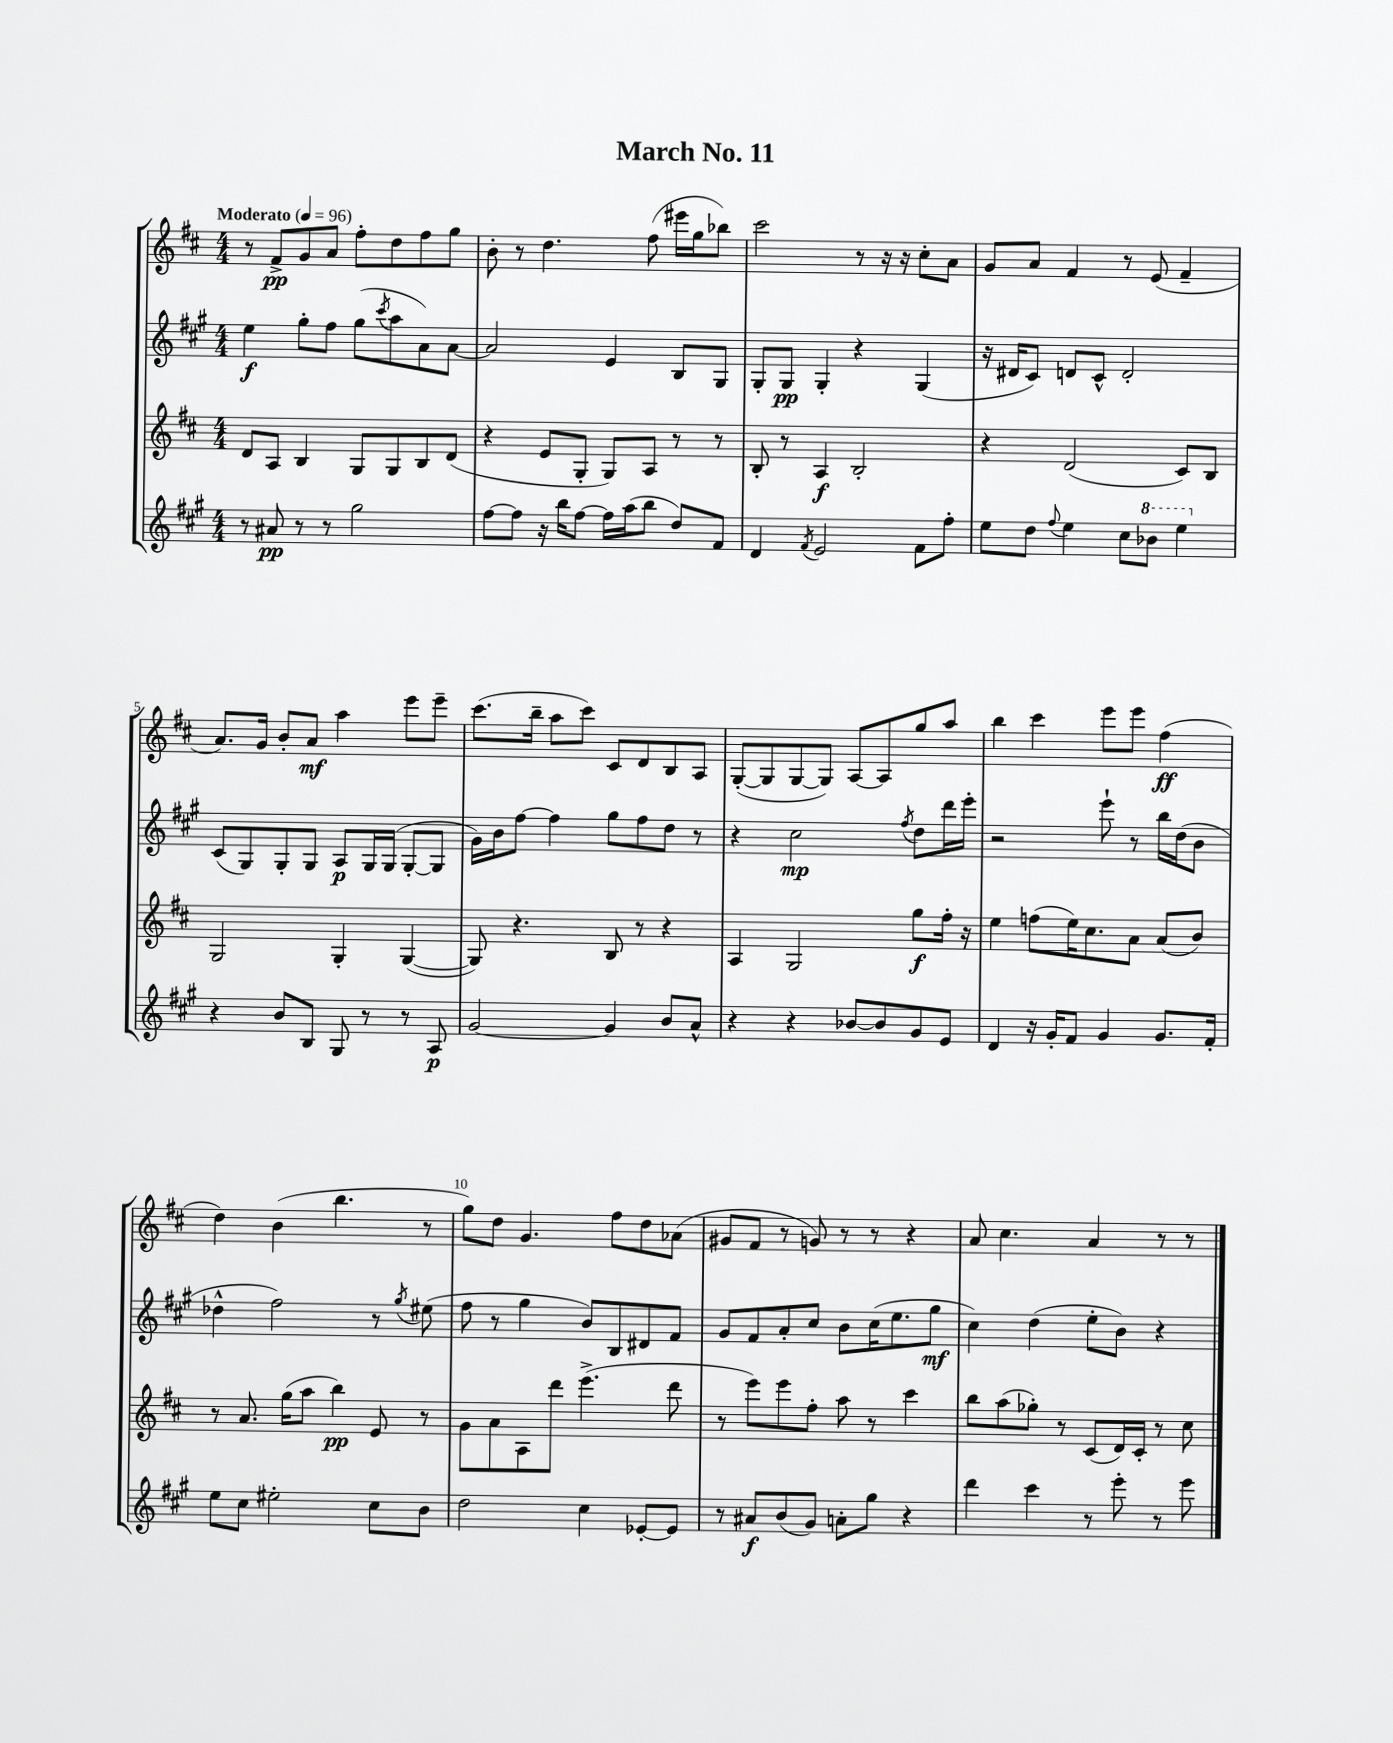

**kern	**dynam	**kern	**dynam	**kern	**dynam	**kern	**dynam
*part4	*part4	*part3	*part3	*part2	*part2	*part1	*part1
*staff4	*staff4	*staff3	*staff3	*staff2	*staff2	*staff1	*staff1
*clefG2	*	*clefG2	*	*clefG2	*	*clefG2	*
*k[f#c#g#]	*	*k[f#c#]	*	*k[f#c#g#]	*	*k[f#c#]	*
*M4/4	*	*M4/4	*	*M4/4	*	*M4/4	*
*MM96	*	*MM96	*	*MM96	*	*MM96	*
=1	=1	=1	=1	=1	=1	=1	=1
!	!	!	!	!	!	!LO:TX:a:B:t=Moderato	!
8r	.	8d/L	.	4ee\	f	8r	.
8a#X/	pp	8A/J	.	.	.	8f#^/L	pp
8r	.	4B/	.	8gg#'\L	.	8g/	.
8r	.	.	.	8ff#\J	.	8a/J	.
2gg#\	.	8G/L	.	(8gg#\L	.	8ff#'\L	.
.	.	.	.	8qccc#/	.	.	.
.	.	8G/	.	8aa\	.	8dd\	.
.	.	8B/	.	8a\)	.	8ff#\	.
.	.	(8d/J	.	[8a\J	.	8gg\J	.
=2	=2	=2	=2	=2	=2	=2	=2
[8ff#\L	.	4r	.	2a/]	.	8b'\	.
8ff#\J]	.	.	.	.	.	8r	.
16r	.	8e/L	.	.	.	4.dd\	.
16bb\KL	.	.	.	.	.	.	.
[8ff#\J	.	8G'/J	.	.	.	.	.
16ff#\LL]	.	8G/L)	.	4e/	.	.	.
(16aa\J	.	.	.	.	.	.	.
8bb\J	.	8A/J	.	.	.	(8ff#\	.
8dd/L)	.	8r	.	8B/L	.	16eee#X\LL	.
.	.	.	.	.	.	16gg\J	.
8f#/J	.	8r	.	8G#/J	.	8bb-X\J)	.
=3	=3	=3	=3	=3	=3	=3	=3
4d/	.	8B'/	.	8G#'/L	.	2ccc#\	.
.	.	8r	.	8G#/J	pp	.	.
8qf#/	.	.	.	.	.	.	.
2e/	.	4A/	f	4G#'/	.	.	.
.	.	2B'/	.	4r	.	8r	.
.	.	.	.	.	.	16r	.
.	.	.	.	.	.	16r	.
8f#\L	.	.	.	(4G#/	.	8cc#'\L	.
8ff#'\J	.	.	.	.	.	8a\J	.
=4	=4	=4	=4	=4	=4	=4	=4
8ee\L	.	4r	.	16r	.	8g/L	.
.	.	.	.	16d#X/KL	.	.	.
8dd\J	.	.	.	8c#/J)	.	8a/J	.
8qqff#/	.	.	.	.	.	.	.
4ee\	.	(2d/	.	8dn/L	.	4f#/	.
.	.	.	.	8c#^^/J	.	.	.
8cc#\L	.	.	.	2d'/	.	8r	.
*8va	*	*	*	*	*	*	*
8bb-X\J	.	.	.	.	.	(8e/	.
4eee\	.	8c#/L)	.	.	.	4f#~/	.
.	.	8B/J	.	.	.	.	.
!!LO:LB:g=z
=5	=5	=5	=5	=5	=5	=5	=5
*X8va	*	*	*	*	*	*	*
4r	.	2G/	.	(8c#/L	.	8.a/L)	.
.	.	.	.	8G#/)	.	.	.
.	.	.	.	.	.	16g/Jk	.
8b/L	.	.	.	8G#'/	.	8b'/L	.
8B/J	.	.	.	8G#/J	.	8a/J	mf
8G#/	.	4G'/	.	8A/L	p	4aa\	.
8r	.	.	.	16G#/L	.	.	.
.	.	.	.	(16G#/JJ	.	.	.
8r	.	([4G/	.	[8G#'/L	.	8eee\L	.
8A/	p	.	.	8G#/J]	.	8eee~\J	.
=6	=6	=6	=6	=6	=6	=6	=6
[2g#/	.	8G/])	.	16g#\LL)	.	(8.ccc#\L	.
.	.	.	.	16b\J	.	.	.
.	.	4.r	.	[8ff#\J	.	.	.
.	.	.	.	.	.	16bb~\Jk	.
.	.	.	.	4ff#\]	.	8aa\L	.
.	.	.	.	.	.	8ccc#\J)	.
4g#/]	.	8B/	.	8gg#\L	.	8c#/L	.
.	.	8r	.	8ff#\	.	8d/	.
8b/L	.	4r	.	8dd\J	.	8B/	.
8a^^/J	.	.	.	8r	.	8A/J	.
=7	=7	=7	=7	=7	=7	=7	=7
4r	.	4A/	.	4r	.	([8G'/L	.
.	.	.	.	.	.	8G/]	.
4r	.	2G/	.	2cc#\	mp	[8G/	.
.	.	.	.	.	.	8G/J])	.
[8b-X/L	.	.	.	.	.	[8A/L	.
8b-/]	.	.	.	.	.	8A/]	.
.	.	.	.	8qff#/	.	.	.
8g#/	.	8gg\L	f	8dd\L	.	8gg/	.
8e/J	.	16ff#'\Jk	.	16ddd\L	.	8aa/J	.
.	.	16r	.	16eee'\JJ	.	.	.
=8	=8	=8	=8	=8	=8	=8	=8
4d/	.	4ee\	.	2r	.	4bb\	.
16r	.	(8ffn\L	.	.	.	4ccc#\	.
16g#'/KL	.	.	.	.	.	.	.
8f#/J	.	16ee\K)	.	.	.	.	.
.	.	8.cc#\	.	.	.	.	.
4g#/	.	.	.	8eee`\	.	8eee\L	.
.	.	8a\J	.	8r	.	8eee\J	.
8.g#/L	.	(8a/L	.	16bb\LL	.	(4ff#\	ff
.	.	.	.	(16dd\J	.	.	.
.	.	8b/J)	.	8b\J	.	.	.
16f#'/Jk	.	.	.	.	.	.	.
!!LO:LB:g=z
=9	=9	=9	=9	=9	=9	=9	=9
8ee\L	.	8r	.	4dd-X^^\	.	4dd\)	.
8cc#\J	.	8.a/	.	.	.	.	.
2ee#X'\	.	.	.	2ff#\)	.	(4b\	.
.	.	(16gg\KL	.	.	.	.	.
.	.	8aa\J	.	.	.	.	.
.	.	4bb\)	pp	.	.	4.bb\	.
8cc#\L	.	8e/	.	8r	.	.	.
.	.	.	.	8qgg#/	.	.	.
8b\J	.	8r	.	(8ee#X\	.	8r	.
=10	=10	=10	=10	=10	=10	=10	=10
2dd\	.	8g\L	.	8ff#\	.	8gg\L)	.
.	.	8a\	.	8r	.	8dd\J	.
.	.	8A\	.	4gg#\	.	4.g/	.
.	.	8ddd\J	.	.	.	.	.
4cc#\	.	(4.eee^\	.	8b/L)	.	.	.
.	.	.	.	8B/	.	8ff#\L	.
[8e-X'/L	.	.	.	8d#X/	.	8dd\	.
8e-/J]	.	8ddd\	.	8f#/J	.	(8a-X\J	.
=11	=11	=11	=11	=11	=11	=11	=11
8r	.	8r	.	8g#/L	.	8g#X/L	.
8a#X/L	f	8eee\L)	.	8f#/	.	8f#/J	.
(8b/	.	8eee\	.	8a'/	.	8r	.
8g#/J)	.	8ff#'\J	.	8cc#/J	.	8gn/)	.
8an'\L	.	8aa\	.	8b\L	.	8r	.
8gg#\J	.	8r	.	(16cc#\K	.	8r	.
.	.	.	.	8.ee\	.	.	.
4r	.	4ccc#\	.	.	.	4r	.
.	.	.	.	8gg#\J	mf	.	.
=12	=12	=12	=12	=12	=12	=12	=12
4ddd\	.	8bb\L	.	4cc#\)	.	8a/	.
.	.	(8aa\	.	.	.	4.cc#\	.
4ccc#\	.	8gg-X'\J)	.	(4dd\	.	.	.
.	.	8r	.	.	.	.	.
8r	.	(8c#/L	.	8ee'\L	.	4a/	.
8eee'\	.	16d/L)	.	8b\J)	.	.	.
.	.	16c#'/JJ	.	.	.	.	.
8r	.	8r	.	4r	.	8r	.
8eee\	.	8cc#\	.	.	.	8r	.
==	==	==	==	==	==	==	==
*-	*-	*-	*-	*-	*-	*-	*-
